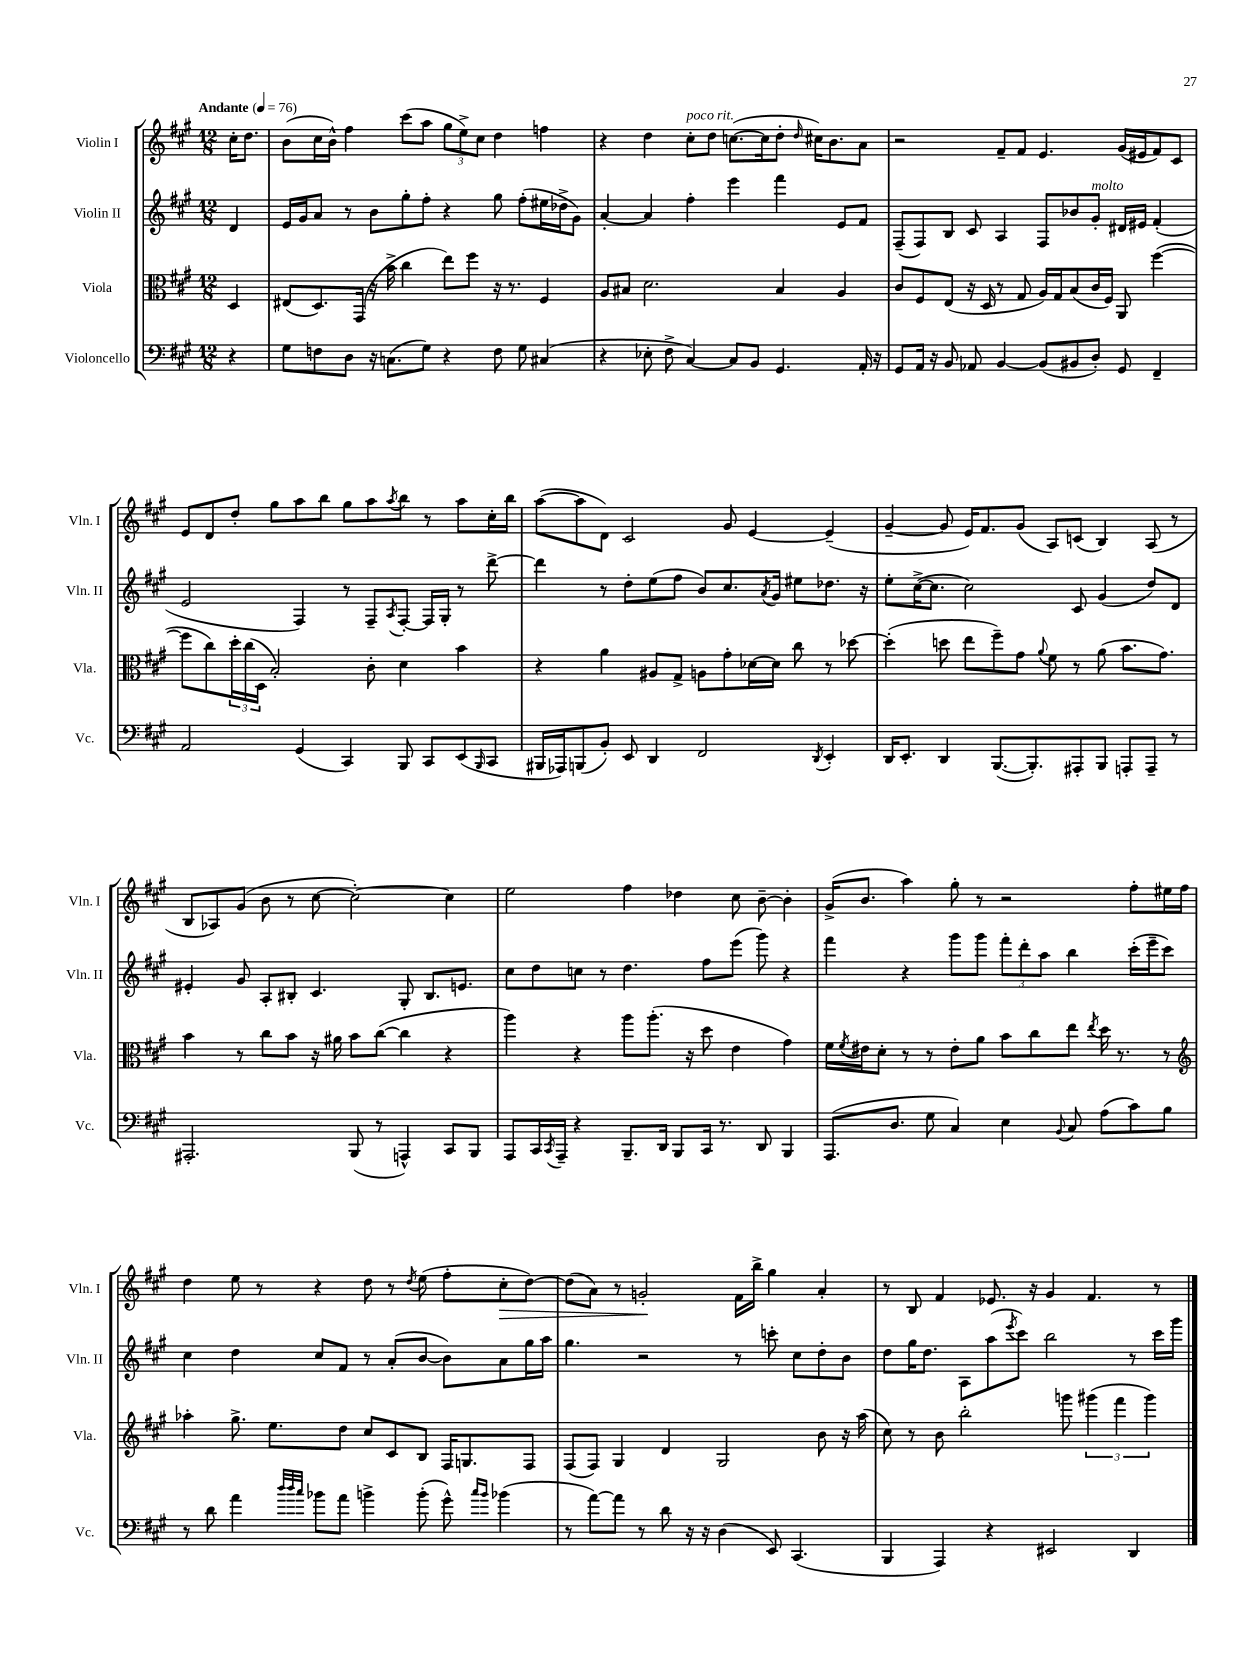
<<
\new StaffGroup <<
\new Staff = "s0" \with { instrumentName = "Violin I" shortInstrumentName = "Vln. I" } {
    \clef treble \key a \major \numericTimeSignature \time 12/8 \partial 4 \tempo "Andante" 4 = 76
    cis''16-. d''8. |
    b'8( cis''16 b'16-^) fis''4 cis'''8( a''8 \tuplet 3/2 { gis''8 e''8->) cis''8 } d''4 f''4 |
    r4 d''4 cis''8-.^\markup { \italic "poco rit." } d''8 c''8.~( c''16 d''8-. \grace { d''16 } cis''16) b'8. a'8 |
    r2 fis'8-- fis'8 e'4. gis'16( eis'16 fis'8) cis'8 |
    e'8 d'8 d''8-. gis''8 a''8 b''8 gis''8 a''8 \acciaccatura { a''8 } b''8 r8 a''8 cis''16-. b''16 |
    a''8~( a''8 d'8) cis'2 gis'8 e'4~ e'4--( |
    gis'4~-- gis'8 e'16) fis'8. gis'8( a8) c'8( b4) a8( r8 |
    b8 aes8) gis'8( b'8 r8 cis''8~ cis''2~-.) cis''4 |
    e''2 fis''4 des''4 cis''8 b'8~-- b'4-. |
    gis'16->( b'8. a''4) gis''8-. r8 r2 fis''8-. eis''16 fis''16 |
    d''4 e''8 r8 r4 d''8 r8 \acciaccatura { d''8 } e''8( fis''8-. cis''8-.\> d''8~) |
    d''8( a'8) r8 g'2-.\! fis'16 b''16-> gis''4 a'4-. |
    r8 b8 fis'4 ees'8. r16 gis'4 fis'4. r8 \bar "|." |
}
\new Staff = "s1" \with { instrumentName = "Violin II" shortInstrumentName = "Vln. II" } {
    \clef treble \key a \major \numericTimeSignature \time 12/8 \partial 4
    d'4 |
    e'16 gis'16 a'8 r8 b'8 gis''8-. fis''8-. r4 gis''8 fis''8-.( eis''16 des''16-> gis'8) |
    a'4~-. a'4 fis''4-. e'''4 fis'''4 e'8 fis'8 |
    fis8--( fis8) b8 cis'8 a4 fis8 bes'8 gis'8-.^\markup { \italic "molto" } dis'16 eis'16 fis'4-.( |
    e'2 fis4) r8 fis8-- \acciaccatura { a8 } fis8~-. fis16 gis16-. r8 d'''8~-> |
    d'''4 r8 d''8-. e''8( fis''8 b'8) cis''8. \acciaccatura { a'8 } gis'16 eis''8 des''8. r16 |
    e''8-. cis''16~->( cis''8. cis''2) cis'8 gis'4( d''8) d'8 |
    eis'4-. gis'8 a8-. bis8-. cis'4. gis8-. bis8. e'8. |
    cis''8 d''8 c''8 r8 d''4. fis''8 e'''8( gis'''8) r4 |
    fis'''4 r4 gis'''8 gis'''8 \tuplet 3/2 { fis'''8-. d'''8-. a''8 } b''4 cis'''16-.( e'''16-- cis'''8) |
    cis''4 d''4 cis''8 fis'8 r8 a'8-.( b'8~ b'8) a'8 gis''16 a''16 |
    gis''4. r2 r8 c'''8-. cis''8 d''8-. b'8 |
    d''8 gis''16 d''8. a8 a''8( \acciaccatura { e'''8 } cis'''8) b''2 r8 cis'''16 gis'''16 \bar "|." |
}
\new Staff = "s2" \with { instrumentName = "Viola" shortInstrumentName = "Vla." } {
    \clef alto \key a \major \numericTimeSignature \time 12/8 \partial 4
    d4 |
    eis8( d8.) gis,16( r16 b'16-> cis''4 e''8) fis''8 r16 r8. fis4 |
    a8 bis8 d'2. bis4 a4 |
    cis'8 fis8 e8( r16 d16 r8 gis8 a16) gis16 b8( cis'16 fis16) a,8 fis''4~( |
    fis''8 cis''8) \tuplet 3/2 { d''16-. cis''16( d16 } b2-.) cis'8-. d'4 b'4 |
    r4 a'4 ais8 gis8-> a8 gis'8-. des'16~ des'16 cis''8 r8 des''8~ |
    des''4-.( d''8 e''8 fis''8--) gis'8 \appoggiatura { a'8 } fis'8 r8 a'8( b'8. gis'8.) |
    b'4 r8 cis''8 b'8 r16 ais'16 b'8 cis''8~( cis''4 r4 |
    a''4) r4 a''8 a''8.-.( r16 d''8 e'4 gis'4) |
    fis'16 \acciaccatura { fis'8 } eis'16 d'8-. r8 r8 eis'8-. a'8 b'8 cis''8 e''8 \acciaccatura { e''8 } d''16 r8. r8 |
    \clef treble aes''4-. gis''8.-> e''8. d''8 cis''8 cis'8 b8 fis16 g8. fis8 |
    fis8( fis8) gis4 d'4 gis2 b'8 r16 a''16( |
    cis''8) r8 b'8 b''2-. g'''8 \tuplet 3/2 { gis'''4( fis'''4 gis'''4) } \bar "|." |
}
\new Staff = "s3" \with { instrumentName = "Violoncello" shortInstrumentName = "Vc." } {
    \clef bass \key a \major \numericTimeSignature \time 12/8 \partial 4
    r4 |
    gis8 f8 d8 r16 c8.( gis8) r4 f8 gis8 cis4( |
    r4 ees8-. fis8-> cis4~) cis8 b,8 gis,4. a,16-. r16 |
    gis,8 a,16 r16 b,8 aes,8 b,4~ b,8( bis,8 d8-.) gis,8 fis,4-- |
    a,2 gis,4( cis,4) b,,8 cis,8 e,8( \grace { b,,16 } cis,8 |
    bis,,16 aes,,16) b,,8( b,8-.) e,8 d,4 fis,2 \acciaccatura { d,8 } e,4-. |
    d,16 e,8.-. d,4 b,,8.~( b,,8.-.) ais,,8-. b,,8 a,,8-. a,,8-- r8 |
    ais,,2.-. b,,8( r8 a,,4-^) cis,8 b,,8 |
    a,,8 cis,16 \acciaccatura { cis,8 } a,,16-- r4 b,,8.-- d,16 b,,8 cis,16 r8. d,8 b,,4 |
    a,,8.( d8. gis8 cis4) e4 \appoggiatura { b,8 } cis8 a8( cis'8) b8 |
    r8 d'8 a'4 \grace { d''32 d''32 cis''32 } bes'8 a'8 b'4-> b'8-.( gis'8-^) \grace { cis''16 b'16 } bes'4( |
    r8 a'8~) a'8 r8 d'8 r16 r16 d4( e,8) cis,4.( |
    b,,4 a,,4) r4 eis,2 d,4 \bar "|." |
}
>>
>>
\layout { \context { \Score \remove "Bar_number_engraver" } }
